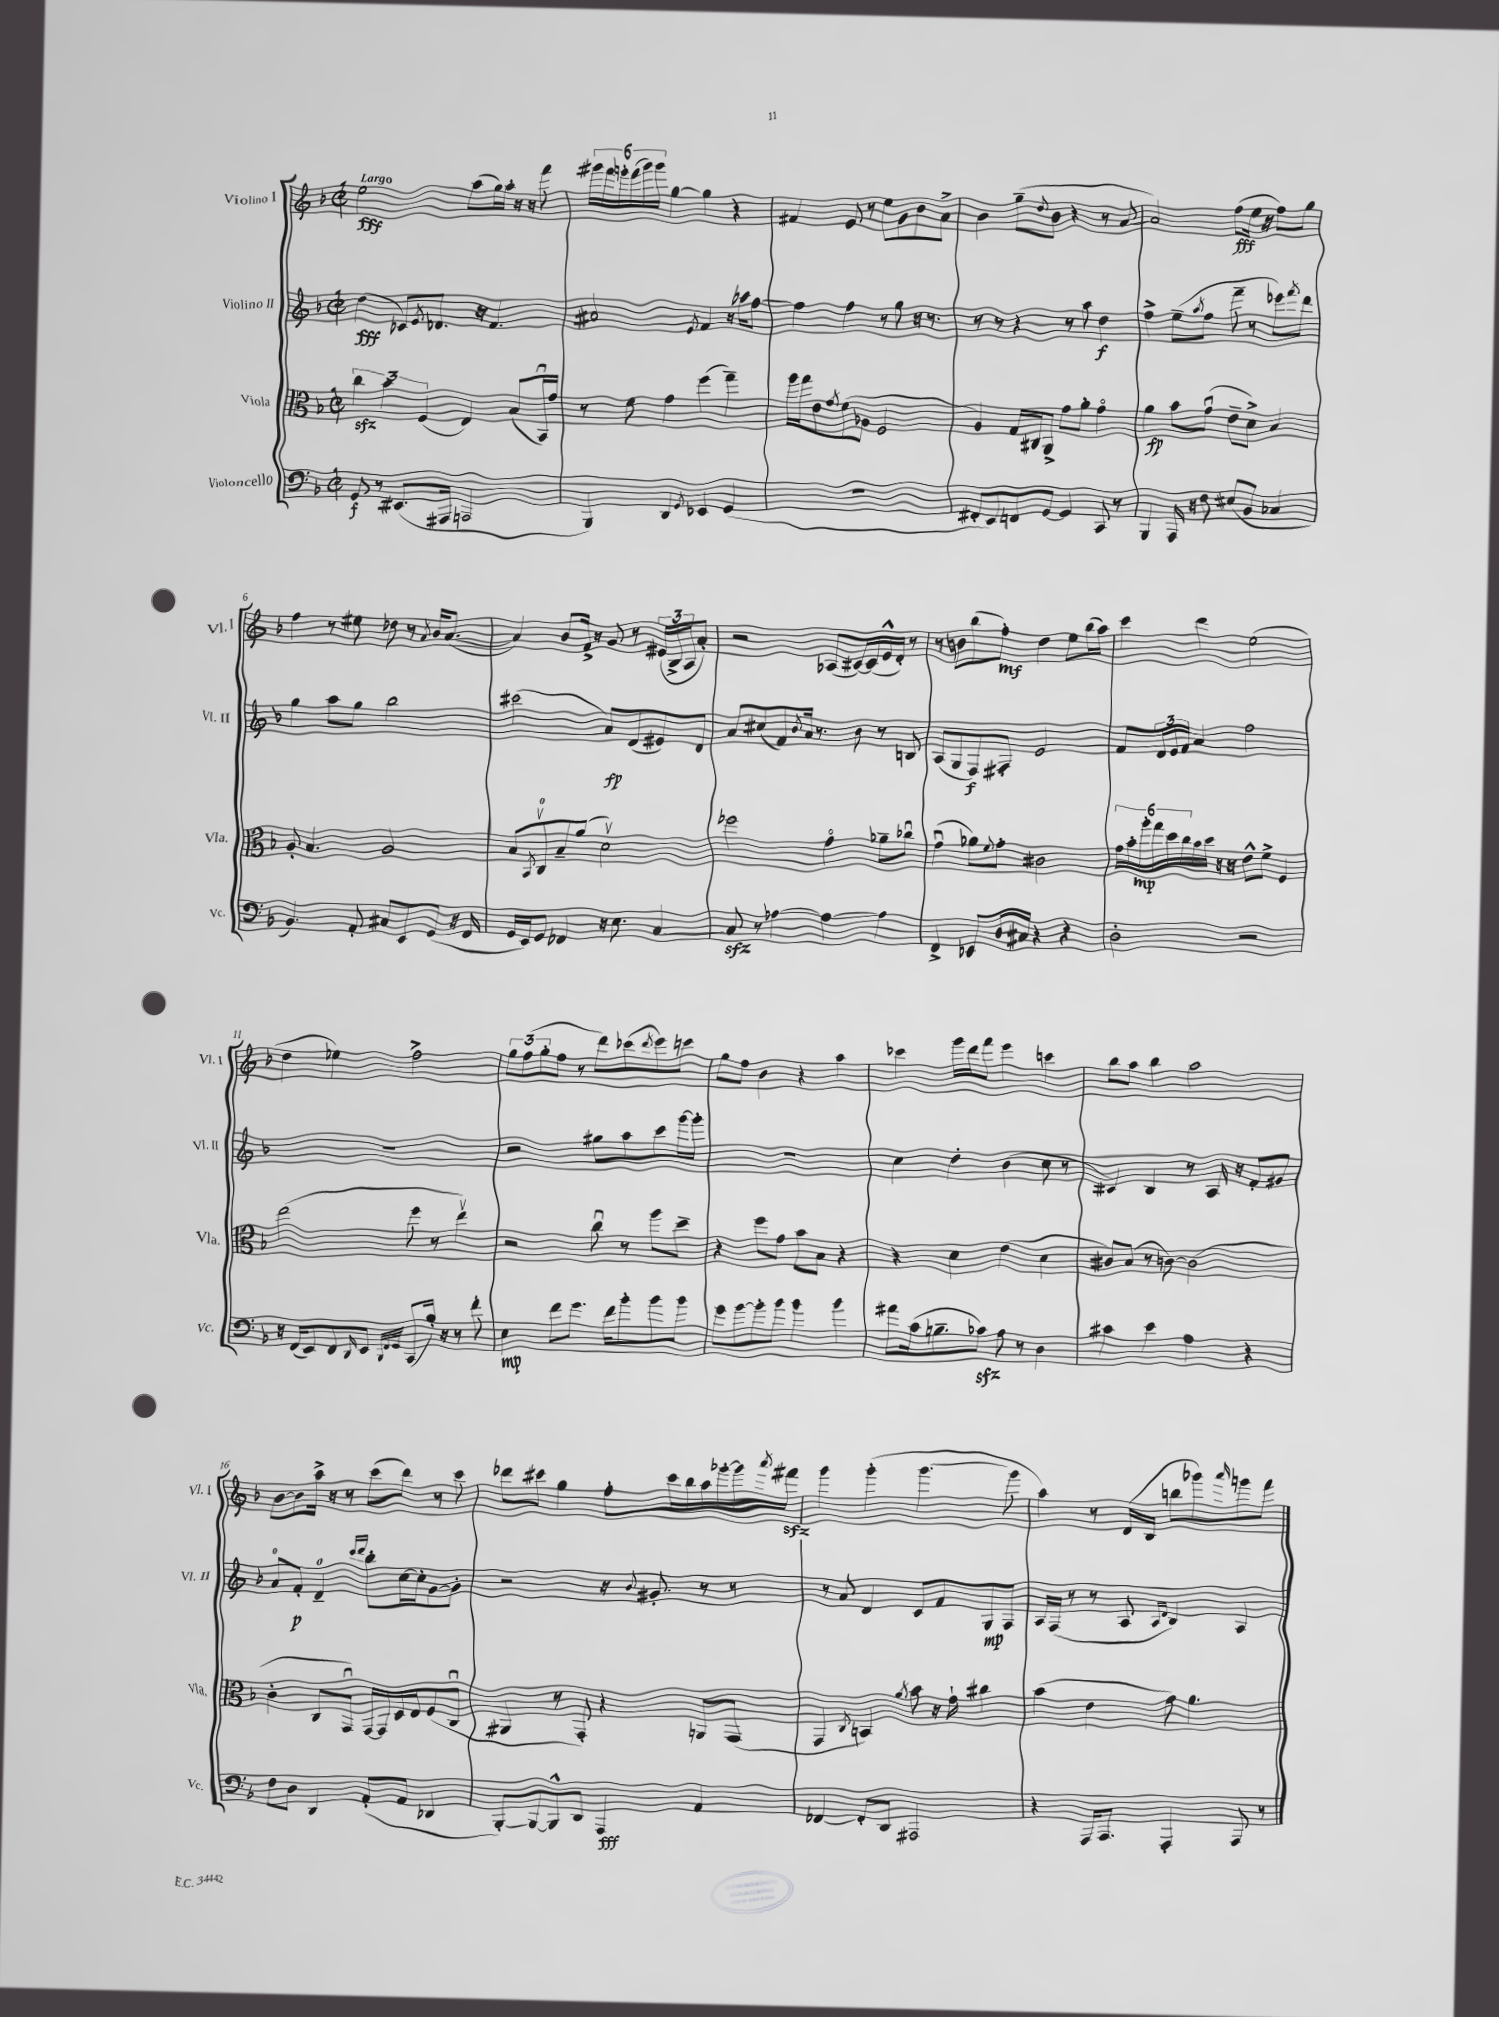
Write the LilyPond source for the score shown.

<<
\new StaffGroup <<
\new Staff = "s0" \with { instrumentName = "Violino I" shortInstrumentName = "Vl. I" } {
    \clef treble \key f \major \defaultTimeSignature \time 2/2 \tempo "Largo"
    e''2\fff a''8( g''16) a''16-. r16 r16 f'''8 |
    \tuplet 6/4 { gis'''16 f'''16 g'''16-. f'''16( g'''16) g'''16 } g''4~ g''4 r4 |
    fis'4 e'8 r8 e''8 g'8 bes'8 a'8-> |
    bes'4 g''8--( \appoggiatura { d''8 } bes'8 r4 r8 a'8~ |
    a'2) f''8\fff( e''16 r16 f''8) g''8 |
    f''4 r8 eis''8 des''8 r8 \acciaccatura { a'8 } bes'16 a'8.~( |
    a'4) bes'8 f'16-> r16 g'8 r8 \tuplet 3/2 { eis'16( bes16-> a16 } a'8-.) |
    r2 aes8( cis'16~) cis'16( e'16-^ d'16-.) r8 |
    r8 b'8 bes''8( f''8-.\mf) d''4 e''8 bes''16( a''16) |
    c'''4 d'''4 e''2( |
    d''4 ees''4) f''2-> |
    \tuplet 3/2 { g''8 f''8( g''8-. } f''8 r8 d'''8) ces'''8( \acciaccatura { d'''8 } e'''8) c'''8 |
    g''8 f''8 bes'4 r4 a''4 |
    ces'''4 g'''16 d'''16 f'''8 e'''4 c'''4 |
    bes''8 a''8 bes''4 a''2 |
    bes'8~ bes'8 a''16-> r16 r8 c'''8( d'''8) r8 c'''8 |
    des'''8 cis'''8 g''4 f''8-. cis'''16 bes''16 a''16 ges'''16~-. ges'''16 \acciaccatura { a'''8 } fis'''16\sfz |
    g'''4 g'''4-.( g'''4.~ g'''8 |
    a''4) r8 d'16( bes16 b''8 ges'''8) \grace { a'''16 } g'''8 f'''8 \bar "|." |
}
\new Staff = "s1" \with { instrumentName = "Violino II" shortInstrumentName = "Vl. II" } {
    \clef treble \key f \major \defaultTimeSignature \time 2/2
    d''4\fff( ces'8) \acciaccatura { e'8 } des'8. r16 f'4. |
    ais'2 \acciaccatura { e'8 } f'4 r16 aes''16 f''8~ |
    f''4 f''4 r8 g''8 r16 r8. |
    r8 r8 r4 r8 a''8 d''4\f |
    f''4-> e''8--( \acciaccatura { a''8 } f''8 f'''8-- r8 ees'''8) \acciaccatura { f'''8 } d'''8 |
    g''4 a''8 g''8 bes''2 |
    cis'''2( a'8\fp) d'8( eis'8) d'8 |
    a'8 cis''8( f'8) \acciaccatura { bes'8 } a'16 r8. bes'8 r8 b8 |
    a8( g8 f8\f) fis8-. e'2 |
    f'8 \tuplet 3/2 { d'16 e'16 f'16 } a'4 f''2 |
    R1 |
    r2 gis''8 a''8 c'''8 g'''16~ g'''16-. |
    R1 |
    c''4 d''4-. bes'4( c''8 r8 |
    cis'4) bes4 r8 a16 r16 f'8-. gis'8 |
    a'8-0 f'8-.\p d'4-0-- \grace { c'''16 d'''16 } bes''8-. c''16~ c''16-. g'8~ g'8-. |
    r2 r16 \appoggiatura { bes'8 } gis'8.-. r8 r8 |
    r8 a'8 d'4 c'8 f'8 g8\mp f8 |
    a16 f16( r8 r8 a8 \grace { a16 d'16 } bes4) a4 \bar "|." |
}
\new Staff = "s2" \with { instrumentName = "Viola" shortInstrumentName = "Vla." } {
    \clef alto \key f \major \defaultTimeSignature \time 2/2
    \tuplet 3/2 { c''4\sfz bes'4 f4( } e4) bes8( bes,16\downbow) g'16 |
    r8 f'8 g'4 f''4( g''4--) |
    a''16 g''16 e'8 \acciaccatura { g'8 } f'8( aes8 f2 |
    a4) g16 cis16 a,8-> g'8 a'8-. g'4\flageolet |
    a'4\fp bes'8 g'8\downbow( e'8-- d'8->) bes4 |
    a8-. bes4. a2 |
    bes8 \acciaccatura { bes,8 } c8-0\upbow bes8-- a'8( d'2\upbow) |
    fes''2 g'4\flageolet aes'8-- ces''8\downbow |
    g'4\downbow( aes'8) \appoggiatura { f'8 } g'8-. cis'2 |
    \tuplet 6/4 { g'16 bes'16-. a''16-.\mp g''16 d''16 c''16 } bes'16 d''16 r16 r16 e'8-^ f'8-> f4 |
    e''2( f''8 r8 e''4\upbow) |
    r2 c''8\downbow r8 a''8 d''8-- |
    r4 f''8 g'8 bes'8 bes8 r4 |
    r4 d'4 e'4( d'4 |
    cis'8) bes8( r8 c'8~) c'2( |
    c'4-. c8 g,8\downbow) g,16~ g,16 d16 e16 f8( c8\downbow |
    ais,4 r8 g,8-.) r4 a,8 g,8( |
    g,4 \acciaccatura { c8 } b,4) \acciaccatura { a'8 } bes'8 r16 g'16-! cis''4 |
    bes'4( e'4 g'8) a'4. \bar "|." |
}
\new Staff = "s3" \with { instrumentName = "Violoncello" shortInstrumentName = "Vc." } {
    \clef bass \key f \major \defaultTimeSignature \time 2/2
    g,8\f r8 eis,8.( ais,,16 a,,2 |
    bes,,4) d,4 \acciaccatura { g,8 } ees,4 g,4( |
    R1 |
    fis,8-. e,8) f,8 g,8~ g,4 c,8 r8 |
    bes,,4 a,,16 r16 f8 eis8( bes,8 ces4 |
    bes,4.) a,8-. cis8 e,8 g,8( r16 f,16 |
    g,16 e,16) g,8 fes,4 r16 e8. c4~ |
    c8\sfz r8 aes4~ aes4~ aes4 |
    f,4-> ees,8 d16 cis16 r4 r4 |
    d2-. r2 |
    r16 f,16( e,8) f,8 \grace { d,16 } e,8 \grace { bes,,32 f,32 g,32 } c,8( bes16-.) r16 r8 f'8-. |
    e4\mp f'8 g'8. f'16 bes'8-. bes'8 bes'8 |
    g'8 bes'8~ bes'8-. bes'8 bes'4 bes'4 |
    ais'8 c'16( b8.-- ces'8\sfz) a8 r8 d4 |
    cis'4 e'4 a4 r4 |
    f8 d8 d,4 a,8-.( a,8 des,4 |
    bes,,8~-.) bes,,8~ bes,,8-^ d,8 a,,4\fff a,4 |
    fes,4~ fes,8-. d,8 ais,,2 |
    r4 a,,16 a,,8. a,,4-. a,,8 r8 \bar "|." |
}
>>
>>
